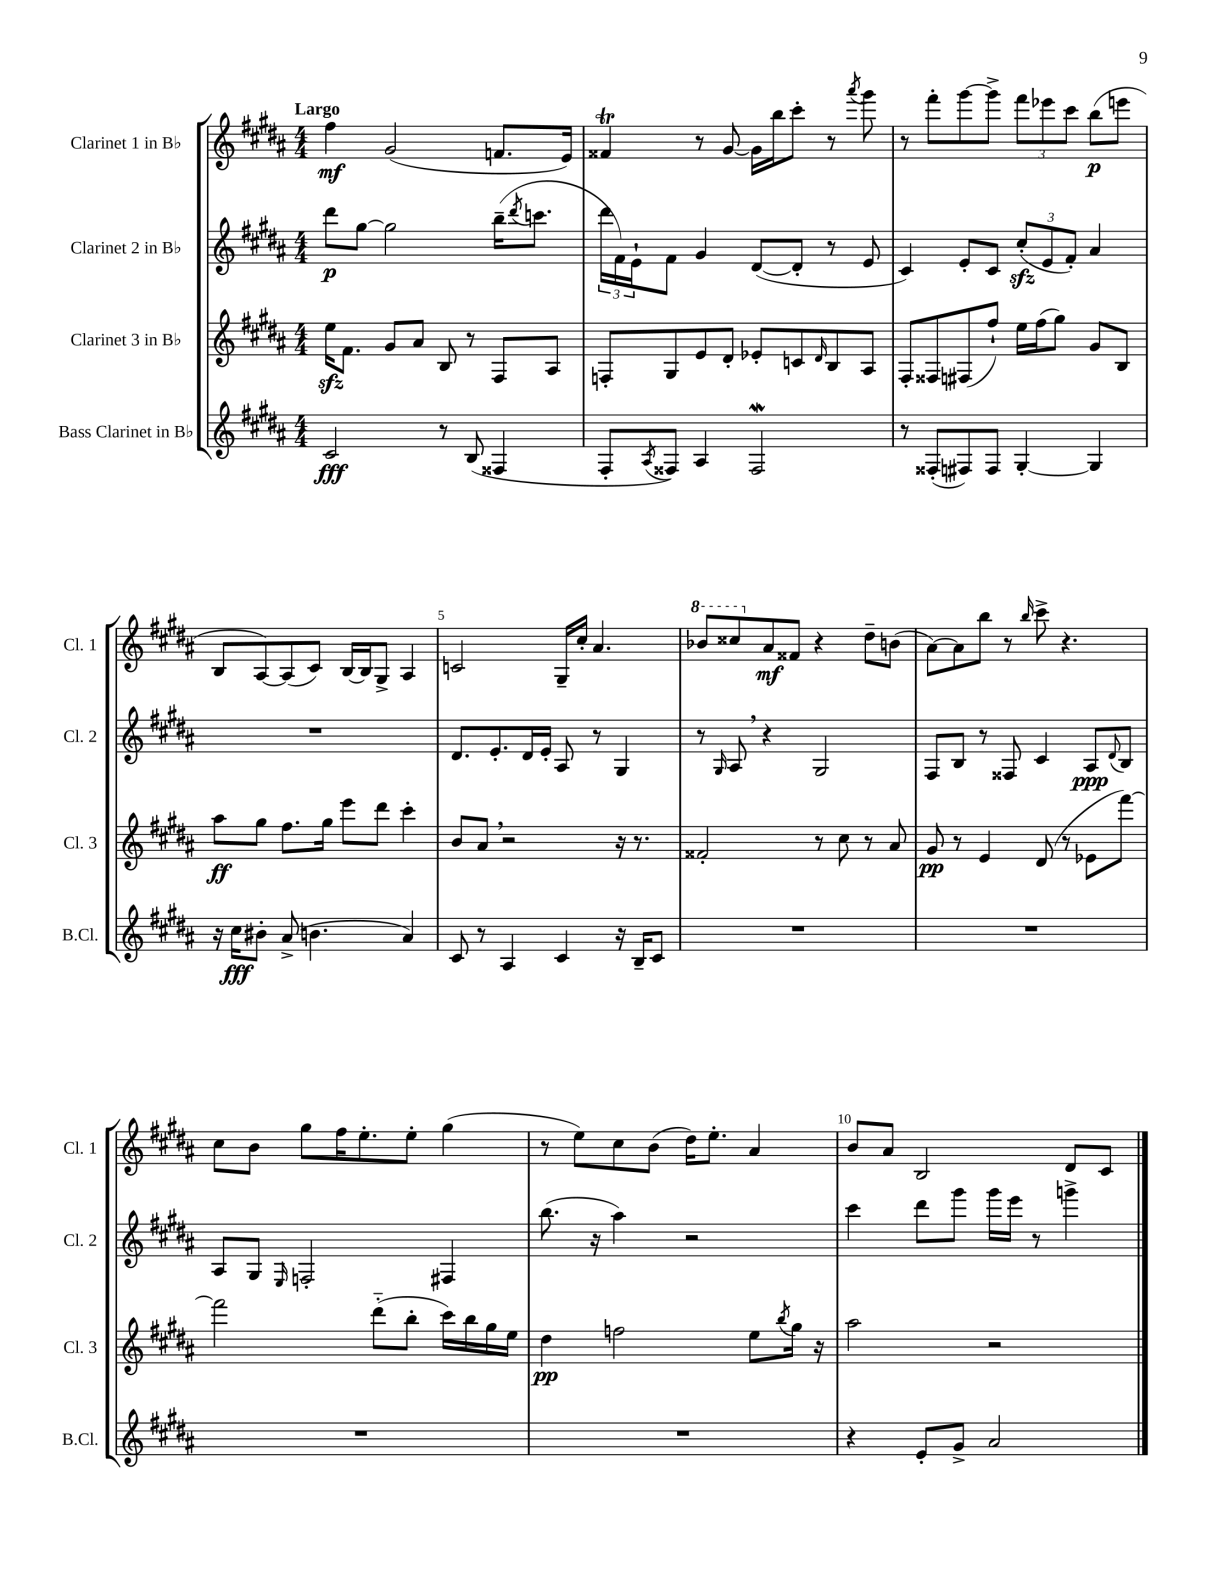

**kern	**kern	**kern	**kern
*staff4	*staff3	*staff2	*staff1
*clefG2	*clefG2	*clefG2	*clefG2
*k[f#c#g#d#a#]	*k[f#c#g#d#a#]	*k[f#c#g#d#a#]	*k[f#c#g#d#a#]
*M4/4	*M4/4	*M4/4	*M4/4
2c#	16ee	8ddd#	4ff#
.	8.f#	.	.
.	.	[8gg#	.
.	8g#	2gg#]	(2g#
.	8a#	.	.
8r	8B	.	.
(8B	8r	.	.
4F##	8F#	(16bb~	8.f
.	.	8qddd#	.
.	.	8.ccc	.
.	8A#	.	.
.	.	.	16e)
=	=	=	=
8F#'	8F'	24ddd#	4f##
.	.	24f#)	.
.	.	24e`	.
8qA#	.	.	.
8F##)	8G#	8f#	.
4A#	8e	4g#	8r
.	8d#'	.	[8g#
2F##	8e-'	([8d#	16g#]
.	.	.	16bb
.	8c	8d#']	8ccc#'
.	16qqd#	.	.
.	8B	8r	8r
.	.	.	8qaaa#
.	8A#	8e	8ggg#
=	=	=	=
8r	8F#'	4c#)	8r
(8F##'	8F##	.	8fff#'
8F#)	(8F#	8e'	[8ggg#
8F#	8ff#`)	8c#	8ggg#^]
[4G#'	16ee	(12cc#'	12fff#
.	(16ff#	.	.
.	.	12e	12eee-
.	8gg#)	.	.
.	.	12f#')	12ccc#
4G#]	8g#	4a#	(8bb
.	8B	.	8eee
=	=	=	=
16r	8aa#	1r	8B
16cc#	.	.	.
8b#'	8gg#	.	[8A#)
(8a#^	8.ff#	.	(8A#]
4.b	.	.	8c#)
.	16gg#	.	.
.	8eee	.	[16B
.	.	.	16B]
.	8ddd#	.	8G#^
4a#)	4ccc#'	.	4A#
=	=	=	=
8c#	8b	8.d#	2c
8r	8a#	.	.
.	.	8.e'	.
4A#	2r	.	.
.	.	16d#	.
.	.	16e'	.
4c#	.	8A#	16G#~
.	.	.	16cc#'
.	.	8r	4.a#
16r	16r	4G#	.
16B~	8.r	.	.
8c#	.	.	.
=	=	=	=
1r	2f##'	8r	8bb-
.	.	16qqG#	.
.	.	8A#	8ccc##
.	.	4r	8a#
.	.	.	8f##
.	8r	2G#	4r
.	8cc#	.	.
.	8r	.	8dd#~
.	8a#	.	(8b
=	=	=	=
1r	8g#	8F#	[8a#)
.	8r	8B	8a#]
.	4e	8r	8bb
.	.	8F##	8r
.	.	.	16qqbb
.	(8d#	4c#	8ccc#^
.	8r	.	4.r
.	8e-	8A#	.
.	.	8qqd#	.
.	[8fff#)	8B	.
=	=	=	=
1r	2fff#]	8A#	8cc#
.	.	8G#	8b
.	.	16qqE	.
.	.	2F'	8gg#
.	.	.	16ff#
.	.	.	8.ee'
.	(8ddd#'~	.	.
.	8bb'	.	8ee'
.	16ccc#)	4F#	(4gg#
.	16bb	.	.
.	16gg#	.	.
.	16ee	.	.
=	=	=	=
1r	4dd#	(8.bb	8r
.	.	.	8ee)
.	.	16r	.
.	2ff	4aa#)	8cc#
.	.	.	(8b
.	.	2r	16dd#)
.	.	.	8.ee'
.	8ee	.	4a#
.	8qbb	.	.
.	16gg#	.	.
.	16r	.	.
=	=	=	=
4r	2aa#	4ccc#	8b
.	.	.	8a#
8e'	.	8ddd#	2B
8g#^	.	8ggg#	.
2a#	2r	16ggg#	.
.	.	16eee	.
.	.	8r	.
.	.	4ggg^	8d#
.	.	.	8c#
==	==	==	==
*-	*-	*-	*-
